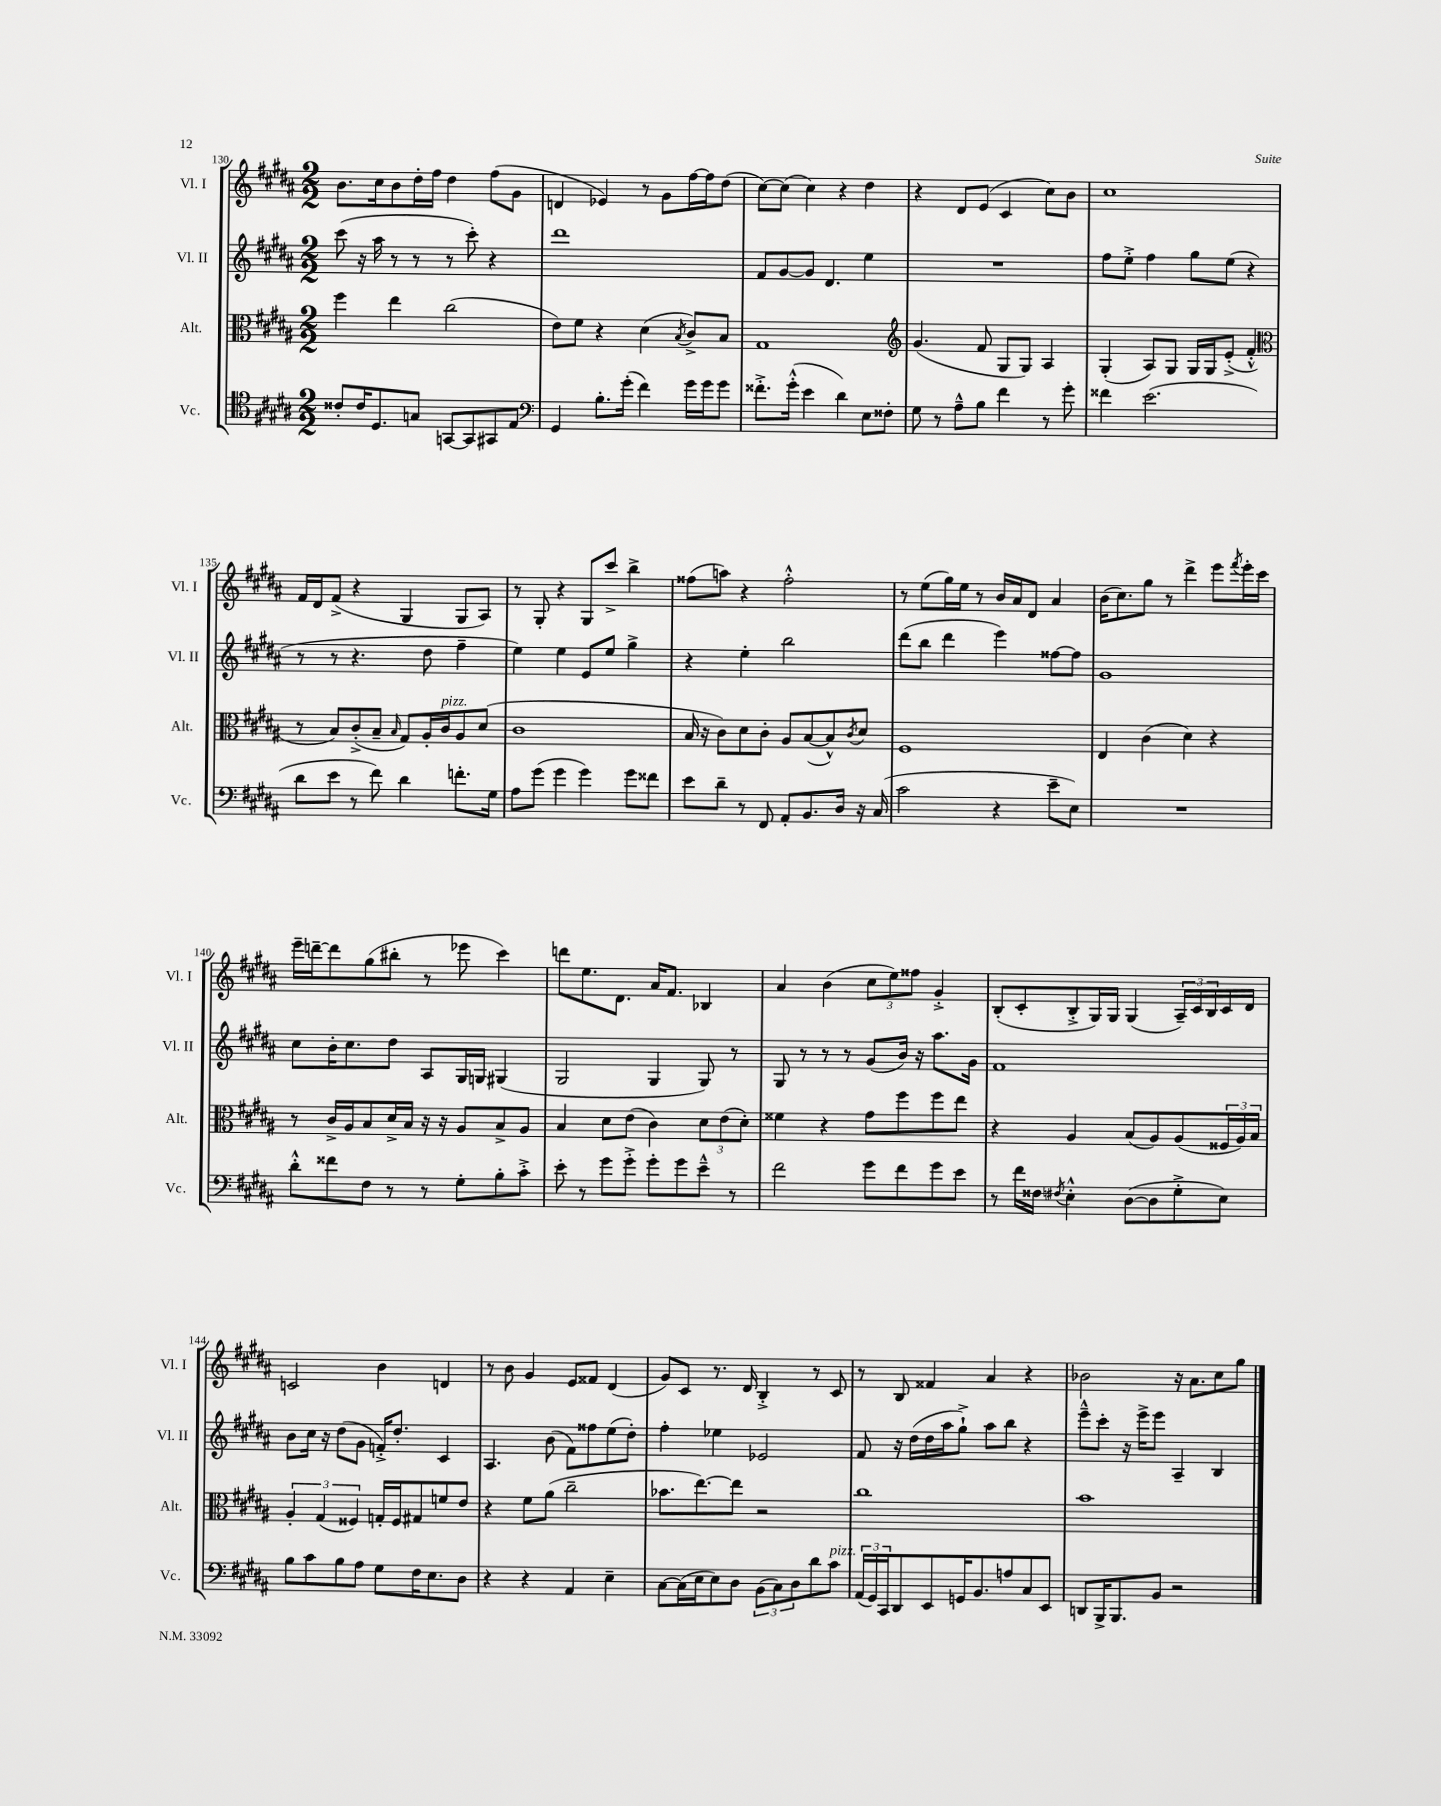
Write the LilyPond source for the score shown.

<<
\new StaffGroup <<
\new Staff = "s0" \with { instrumentName = "Vl. I" shortInstrumentName = "Vl. I" } {
    \clef treble \key b \major \numericTimeSignature \time 2/2
    b'8. cis''16 b'8 dis''16-. fis''16 dis''4 fis''8( gis'8 |
    d'4 ees'4) r8 gis'8 fis''16~ fis''16 dis''8( |
    cis''8~) cis''8( cis''4) r4 dis''4 |
    r4 dis'8 e'8( cis'4 cis''8) b'8 |
    cis''1 |
    fis'16 dis'16 fis'8->( r4 gis4 gis8 ais8) |
    r8 gis8-. r4 gis8 cis'''8-> b''4-> |
    fisis''8( a''8) r4 fisis''2-.-^ |
    r8 e''8( gis''16) e''16 r8 b'16 ais'16 dis'8 ais'4 |
    b'16( cis''8.) gis''8 r8 dis'''4-> e'''8 \acciaccatura { fis'''8 } e'''16-. cis'''16 |
    e'''16-- d'''16~-- d'''8 gis''8( bis''8-. r8 ees'''8 cis'''4) |
    d'''8 e''8. dis'8. ais'16 fis'8. bes4 |
    ais'4 b'4( \tuplet 3/2 { cis''8 e''8) fisis''8 } gis'4-.-> |
    b8-.( cis'8-. b8-.-> gis16) gis16 gis4( \tuplet 3/2 { ais16--) cis'16 b16 } cis'16 dis'16 |
    c'2 b'4 d'4 |
    r8 b'8 gis'4 e'8 fisis'8 dis'4( |
    gis'8) cis'8 r8. dis'16 b4-.-> r8 cis'8 |
    r8 b8 fisis'4 ais'4 r4 |
    bes'2 r16 ais'8. cis''8 gis''8 \bar "|." |
}
\new Staff = "s1" \with { instrumentName = "Vl. II" shortInstrumentName = "Vl. II" } {
    \clef treble \key b \major \numericTimeSignature \time 2/2
    cis'''8( r16 ais''16 r8 r8 r8 cis'''8-.) r4 |
    dis'''1 |
    fis'8 gis'8~ gis'8 dis'4. e''4 |
    R1 |
    fis''8 e''8-.-> fis''4 gis''8 e''8( r4 |
    r8 r8 r4. dis''8 fis''4-- |
    e''4) e''4 e'8 e''8 gis''4-> |
    r4 e''4-. b''2 |
    dis'''8( b''8 dis'''4 e'''4) fisis''8~ fisis''8 |
    gis'1 |
    cis''8 b'16-. cis''8. dis''8 ais8 gis16 g16 gis4( |
    gis2 gis4 gis8) r8 |
    gis8 r8 r8 r8 gis'8( b'16) r16 ais''8. gis'16 |
    fis'1 |
    b'8 cis''16 r16 dis''8( gis'8 f'16-.->) dis''8.-. cis'4 |
    ais4. b'8( fis'8) fisis''8 e''8( dis''8-.) |
    fis''4-. ees''4 ees'2 |
    fis'8 r16 dis''16( dis''16 ais''16 gis''8-!->) ais''8 b''8 r4 |
    e'''8---^ cis'''8-. r16 e'''16-> e'''8 ais4-- b4 \bar "|." |
}
\new Staff = "s2" \with { instrumentName = "Alt." shortInstrumentName = "Alt." } {
    \clef alto \key b \major \numericTimeSignature \time 2/2
    fis''4 e''4 cis''2( |
    e'8) fis'8 r4 dis'4( \acciaccatura { b8 } cis'8->) b8 |
    gis1 |
    \clef treble gis'4.( fis'8 gis8 gis8) ais4 |
    gis4-.( ais8) gis8 gis16 gis16 e'8-.->( fis'4-.-^ |
    \clef alto r8 b8) cis'8-.->( b8-- \grace { b16 } gis8) ais16-. cis'16^\markup { \italic "pizz." } ais8 dis'8( |
    cis'1 |
    b16 r16 cis'8) dis'8 cis'8-. ais8 b8~( b8-^) \acciaccatura { cis'8 } dis'8 |
    fis1 |
    e4 cis'4( dis'4) r4 |
    r8 cis'16-> ais16 b8 dis'16-> b16 r16 r16 ais8 b8-> ais8 |
    b4 dis'8 e'8( cis'4) \tuplet 3/2 { dis'8 e'8( dis'8-.) } |
    fisis'4 r4 gis'8 fis''8 fis''8 e''8 |
    r4 ais4 b8( ais8) ais8( \tuplet 3/2 { fisis16 ais16) b16 } |
    \tuplet 3/2 { ais4-. gis4( fisis4) } g16-. fisis16 gis8 f'8 e'8 |
    r4 fis'8 ais'8( cis''2-- |
    bes'8. e''8.~) e''8 r2 |
    cis''1 |
    b'1 \bar "|." |
}
\new Staff = "s3" \with { instrumentName = "Vc." shortInstrumentName = "Vc." } {
    \clef tenor \key b \major \numericTimeSignature \time 2/2
    cisis'8-. cisis'16 dis8. g8 g,8~ g,8 gis,8 e8 |
    \clef bass gis,4 b8.-. gis'16-.( fis'4) gis'16 gis'16 gis'8 |
    fisis'8.-.-> gis'16-.-^( e'4 dis'4) e8 fisis8-. |
    gis8 r8 ais8---^ b8 fis'4 r8 gis'8-. |
    fisis'4 e'2.( |
    dis'8 e'8 r8 fis'8) dis'4 f'8.-. gis16 |
    ais8 gis'8( gis'4 gis'4) gis'8 fisis'8 |
    e'8 dis'8-- r8 fis,8 ais,8-. b,8. dis16 r16 cis16( |
    cis'2 r4 e'8-- e8) |
    R1 |
    dis'8-.-^ fisis'8 fis8 r8 r8 gis8-. b8-. cis'8-.-> |
    e'8-. r8 gis'8 gis'8-.-> gis'8-. gis'8 e'8---^ r8 |
    fis'2 gis'8 fis'8 gis'8 e'8 |
    r8 fis'16 fisis16 \acciaccatura { fis8 } e4-.-^ dis8~( dis8 gis8-.-> e8) |
    b8 cis'8 b8 ais8 gis8 fis16 e8. dis8 |
    r4 r4 ais,4 e4-- |
    cis8~ cis16( e16 e8) dis8 \tuplet 3/2 { b,8( cis8) dis8 } dis'8 cis'8^\markup { \italic "pizz." } |
    \tuplet 3/2 { ais,16( gis,16) cis,16 } dis,8 e,8 g,16 b,8. a8 cis8 e,8 |
    d,8 b,,16-> b,,8. b,8 r2 \bar "|." |
}
>>
>>
\layout { \context { \Score currentBarNumber = #130 } }
